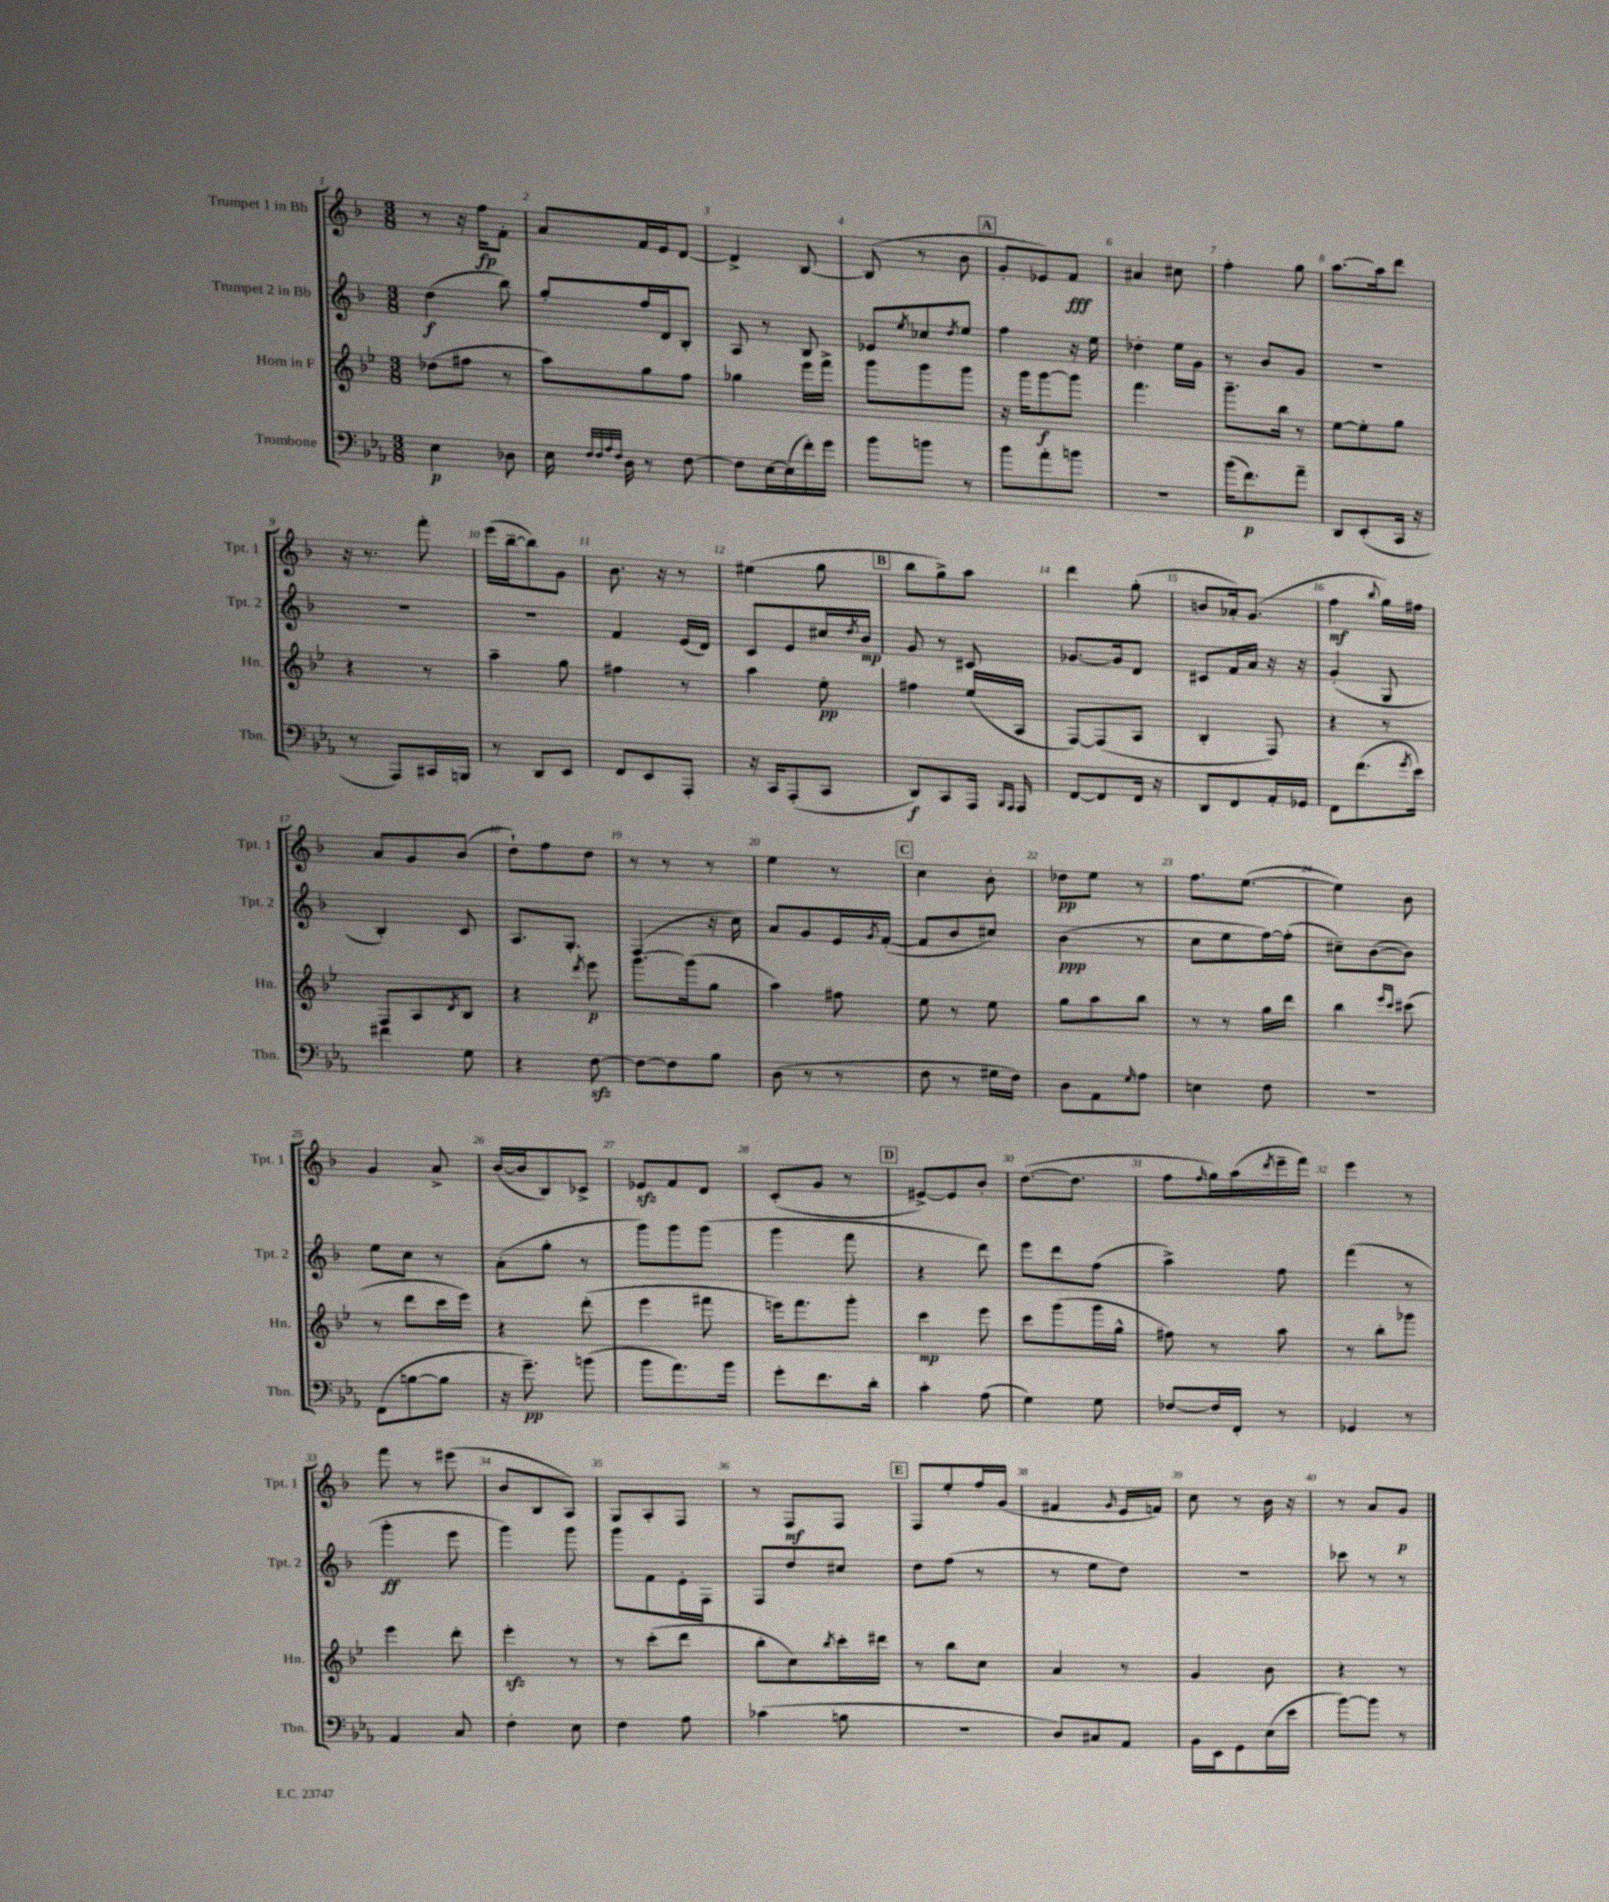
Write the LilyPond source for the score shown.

<<
\new StaffGroup <<
\new Staff = "s0" \with { instrumentName = "Trumpet 1 in Bb" shortInstrumentName = "Tpt. 1" } {
    \clef treble \key f \major \numericTimeSignature \time 3/8
    r8 r16 f''16\fp f'8-. |
    a'8 f'16 e'16 d'8~ |
    d'4-> bes8~ |
    bes8( r8 bes'8 |
    \mark \markup { \box "A" } g'8-. ees'8) f'8\fff |
    ais'4 cis''8 |
    f''4-. g''8 |
    a''8.~ a''16 d'''8 |
    r16 r8. f'''8-. |
    e'''16( bes''16~-- bes''8) g'8 |
    bes'8. r16 r8 |
    eis''4( g''8 |
    \mark \markup { \box "B" } bes''8 g''8->) a''8 |
    d'''4 g''8-.( |
    b'8 aes'16-.) g'8.( |
    f''4\mf \appoggiatura { bes''8 } g''16) fis''16 |
    a'8 g'8 bes'8( |
    d''8-!) f''8 d''8 |
    r8 r8 r8 |
    e''4 r8 |
    \mark \markup { \box "C" } c''4 bes'8-. |
    des''8\pp e''8 r8 |
    f''8. e''8.~( |
    e''4) bes'8 |
    g'4 a'8-> |
    bes'16~( bes'16 bes8) ces'8-> |
    ees'8\sfz f'8 d'8 |
    c'8-.( g'8 r8 |
    \mark \markup { \box "D" } eis'8~->) eis'8 bes'8-. |
    d''8.~( d''8. |
    f''8 \grace { f''16 } g''16) a''16( \acciaccatura { d'''8 } e'''16-- f'''16) |
    e'''4 r8 |
    f'''8 r8 eis'''8( |
    bes'8 bes8 a8) |
    g8 a8-. f8 |
    r8 f8\mf f8 |
    \mark \markup { \box "E" } f8 e''8-. f''16 g'16( |
    fis'4 \grace { g'16 } e'16 f'16) |
    c''8 r8 bes'16 r16 |
    r8 a'8 g'8\p \bar "|." |
}
\new Staff = "s1" \with { instrumentName = "Trumpet 2 in Bb" shortInstrumentName = "Tpt. 2" } {
    \clef treble \key f \major \numericTimeSignature \time 3/8
    d''4\f( bes''8) |
    g''8-. f''16 d'16 bes8-. |
    a8 r8 bes8 |
    ees'8 \acciaccatura { e''8 } ces''8 \acciaccatura { d''8 } e''8 |
    \mark \markup { \box "A" } f''4 r16 e''16 |
    des''4-. e''16 g'16 |
    r8 bes'8 g'8 |
    R4. |
    R4. |
    R4. |
    f'4 e'16( d'16) |
    c'8 e'8 cis''16 \acciaccatura { d''8 } bes'16\mp |
    \mark \markup { \box "B" } g'8 r8 cis'8 |
    ges'8.~ ges'16 d'8 |
    cis'8 f'16 a'16 r16 r16 |
    g'4-.( g8 |
    bes4-.) c'8 |
    a8. g8.-. |
    f4( r16 c''16) |
    a'8 g'8 e'16 \acciaccatura { g'8 } f'16~-.( |
    \mark \markup { \box "C" } f'8 bes'8 cis''8) |
    bes'4\ppp( r8 |
    c''8 e''8 f''16~) f''16-.( |
    cis''8--) bes'8~( bes'8) |
    e''8 c''8 r8 |
    a'8-.( g''8-. r8 |
    g'''8) g'''8 g'''8( |
    g'''4 f'''8 |
    \mark \markup { \box "D" } r4 d'''8) |
    e'''8 d'''8 f''8( |
    a''4->) f''8 |
    f'''4( r8 |
    g'''4-.\ff e'''8 |
    g'''4) g'''8 |
    g'''8 f'8 e'16-. f16 |
    f8 d''8 cis''8 |
    \mark \markup { \box "E" } d''8 f''8( r8 |
    r8 e''8 d''8) |
    r4. |
    ces'''8 r8 r8 \bar "|." |
}
\new Staff = "s2" \with { instrumentName = "Horn in F" shortInstrumentName = "Hn." } {
    \clef treble \key bes \major \numericTimeSignature \time 3/8
    des''8( fis''8 r8 |
    a''8) g''8 f''8 |
    ges''4 ees'''16 f'''16-> |
    g'''8 g'''8 g'''8 |
    \mark \markup { \box "A" } r16 g'''16 g'''8~\f g'''8 |
    f'''4. |
    g'''8.-- bes''16 r8 |
    ees''8~ ees''8-. g''8 |
    r4 r8 |
    a''4-- g''8 |
    fis''4 r8 |
    a''4 ees''8-.\pp |
    \mark \markup { \box "B" } fis''4 ees''16( a16 |
    f8~) f8( a8 |
    bes4-. f8) |
    r4 r8 |
    f8 a8 \acciaccatura { d'8 } bes8 |
    r4 \acciaccatura { d'''8 } ees'''8\p |
    g'''8.~ g'''16( g''8 |
    a''4) fis''8 |
    \mark \markup { \box "C" } ees''8 r8 ees''8 |
    g''8 a''8 bes''8 |
    r8 r8 g''16 d'''16 |
    bes''4 \grace { ees'''16 c'''16 } cis'''8( |
    r8 d'''8 c'''16 ees'''16) |
    r4 d'''8-.( |
    ees'''4 fis'''8 |
    e'''16) f'''8. g'''8-. |
    \mark \markup { \box "D" } c'''4\mp ees'''8 |
    c'''8 g'''8( g'''16 g''16-^ |
    fis''8) r8 a''8 |
    r8 bes''8-. ges'''8 |
    ees'''4 d'''8-. |
    ees'''4-.\sfz r8 |
    r8 c'''8-.( d'''8 |
    bes''8-. c''8) \acciaccatura { bes''8 } c'''16-. dis'''16 |
    \mark \markup { \box "E" } r8 bes''8 c''8 |
    a'4 r8 |
    g'4 bes'8 |
    r4 r8 \bar "|." |
}
\new Staff = "s3" \with { instrumentName = "Trombone" shortInstrumentName = "Tbn." } {
    \clef bass \key ees \major \numericTimeSignature \time 3/8
    ees4\p des8 |
    ees16 \grace { f32 f32 aes32 f32 } d16 r8 f8~ |
    f8 ees16~ ees16( f'16-.) g'16 |
    bes'8 b'8 r8 |
    \mark \markup { \box "A" } bes'8 aes'8-. b'8 |
    R4. |
    bes'16( f'8.\p) aes'8-- |
    d,8 ees,8-.( c,16 r16 |
    r8 aes,,8) cis,16 b,,16 |
    r8 d,8 ees,8 |
    f,8 ees,8 aes,,8-. |
    r16 c,16 aes,,8-.( c,8 |
    \mark \markup { \box "B" } d,8\f) c,8 aes,,16 \grace { bes,,16 aes,,16 } aes,,16 |
    f,8~ f,8 f,16 r16 |
    d,8 f,8 aes,16-. ges,16 |
    f,8 f'8.( \acciaccatura { g'8 } ees'16) |
    fis'4 g8 |
    r4 f8~\sfz |
    f8~ f8 bes8 |
    d8( r8 r8 |
    \mark \markup { \box "C" } f8 r8 gis16 f16) |
    d8 aes,8 \grace { g16 } aes8 |
    e4 f8 |
    r4. |
    f,8( b8~ b8 |
    r16 g'8.--\pp) b'8( |
    bes'8 aes'8.) bes'16 |
    g'8-. f'8. d'16-. |
    \mark \markup { \box "D" } c'4-. aes8( |
    g4) g8 |
    fes8~ fes16 f,16-. r8 |
    ges,4 r8 |
    aes,4 c8 |
    f4-. ees8 |
    f4 aes8 |
    ces'4( b8 |
    \mark \markup { \box "E" } R4. |
    d8) cis8 aes,8 |
    bes,16 ees,16 g,8 ees16( ees'16 |
    bes'8~) bes'8 r8 \bar "|." |
}
>>
>>
\layout { \context { \Score \override BarNumber.break-visibility = ##(#f #t #t) barNumberVisibility = #all-bar-numbers-visible } }
